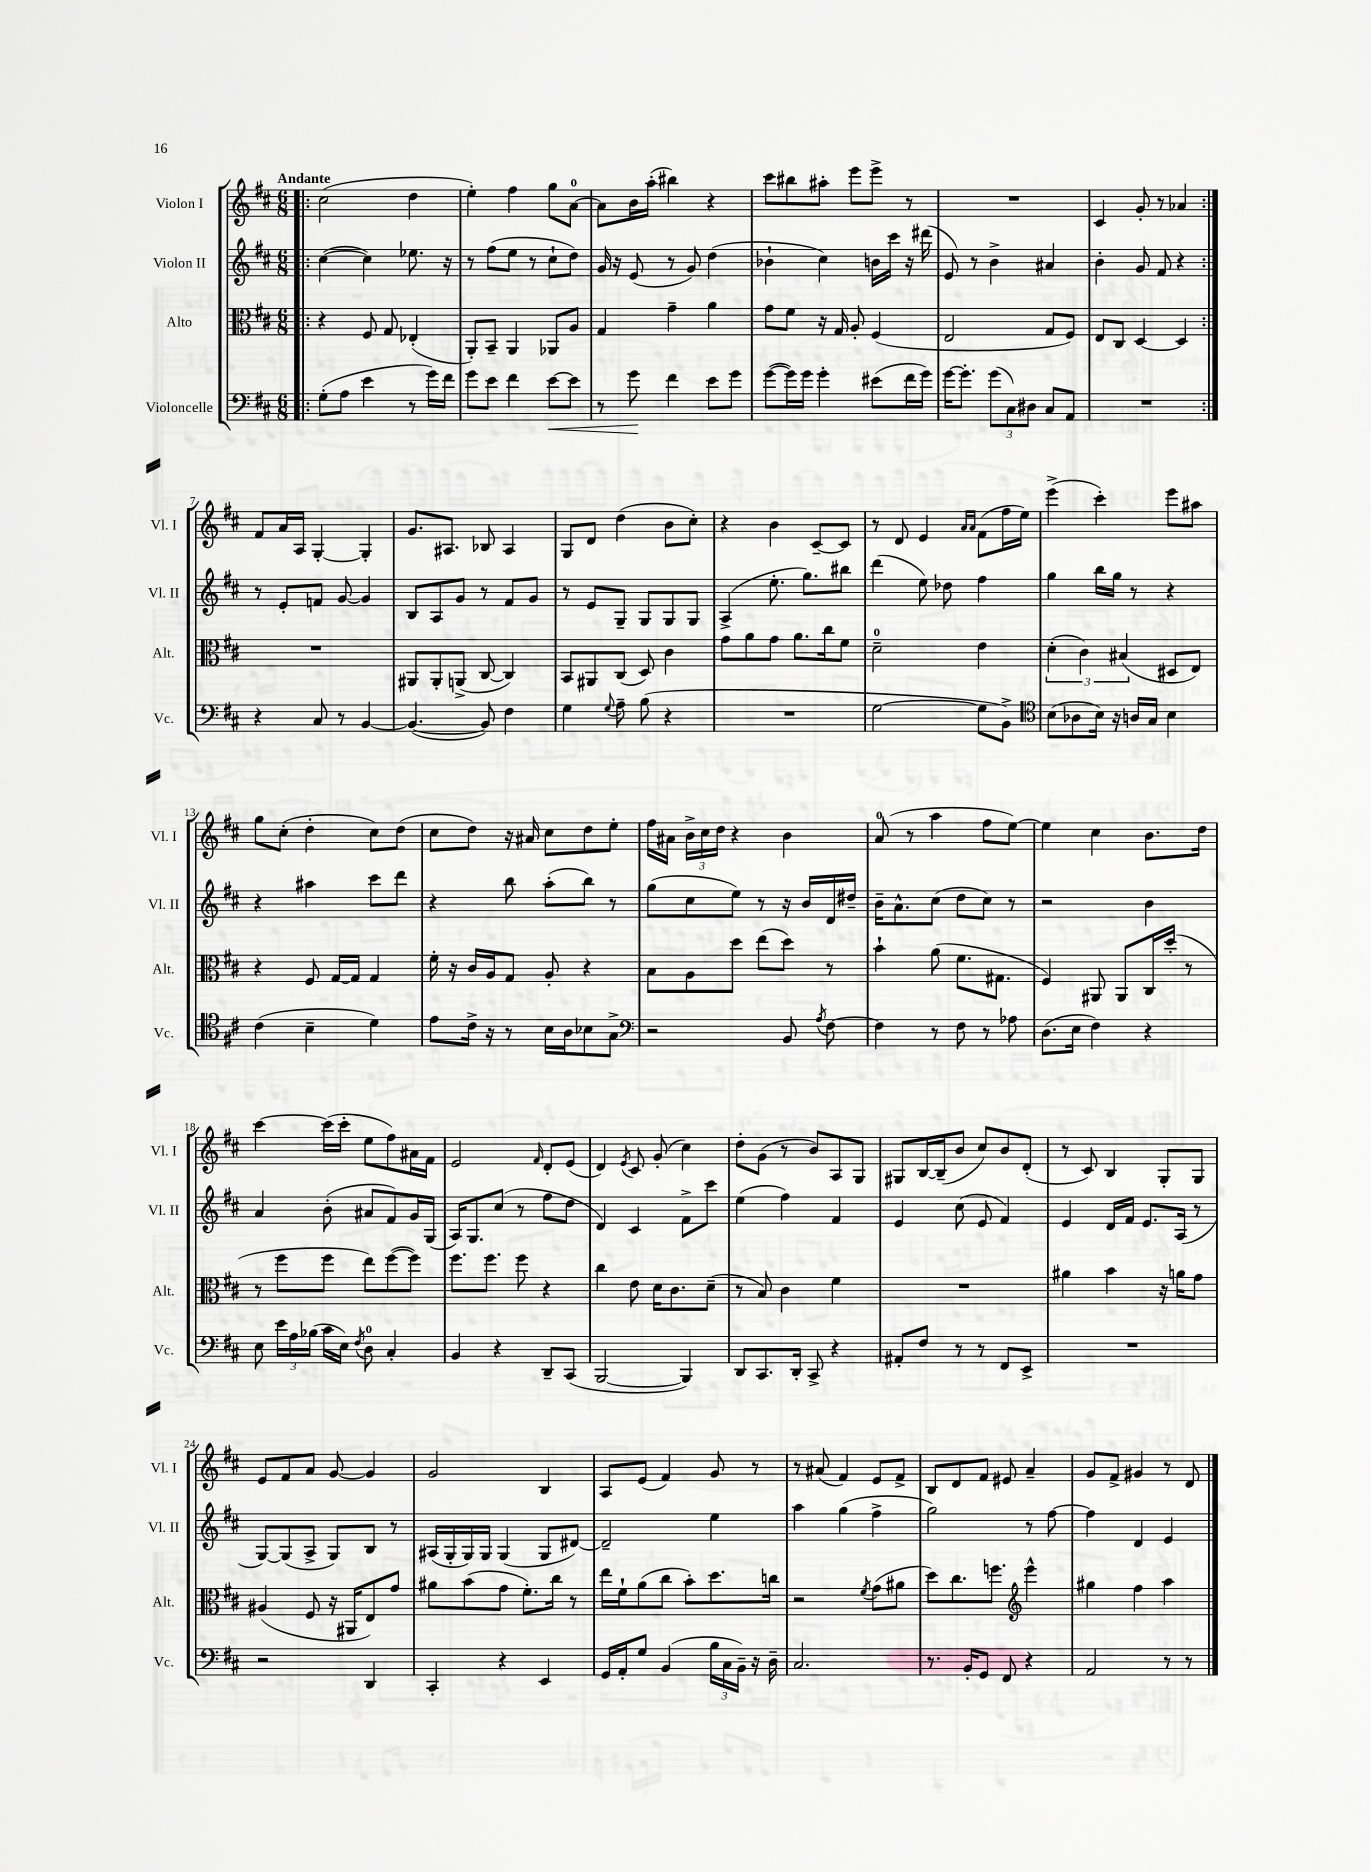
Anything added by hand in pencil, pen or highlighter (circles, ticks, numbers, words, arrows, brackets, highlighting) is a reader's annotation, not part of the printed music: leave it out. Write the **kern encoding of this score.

**kern	**dynam	**kern	**kern	**kern
*part4	*part4	*part3	*part2	*part1
*staff4	*staff4	*staff3	*staff2	*staff1
*I"Violoncelle	*	*I"Alto	*I"Violon II	*I"Violon I
*I'Vc.	*	*I'Alt.	*I'Vl. II	*I'Vl. I
*clefF4	*	*clefC3	*clefG2	*clefG2
*k[f#c#]	*	*k[f#c#]	*k[f#c#]	*k[f#c#]
*M6/8	*	*M6/8	*M6/8	*M6/8
=1!|:	=1!|:	=1!|:	=1!|:	=1!|:
!	!	!	!	!LO:TX:a:B:t=Andante
(8G'\L	.	4r	([4cc#\	(2cc#\
8A\J	.	.	.	.
4e\	.	8F#/	4cc#\])	.
.	.	8G/	.	.
8r	.	(4E-X'/	8.ee-X\	4dd\
16g\LL)	.	.	.	.
16f#\JJ	.	.	16r	.
=2	=2	=2	=2	=2
8g\L	.	8AA'/L)	8r	4ee'\)
8e\J	.	8BB~/J	(8ff#\L	.
4f#\	.	4AA/	8ee\J	4ff#\
.	.	.	8r	.
!	!LO:HP:b	!	!	!
[8e\L	<	8AA-X/L	8cc#`\L	8gg\L
8e\J]	.	8A/J	8dd\J)	[8a\J
=3	=3	=3	=3	=3
8r	.	4G/	16g/	8a\L]
.	.	.	16r	.
8g\	.	.	(8e/	16b\L
.	.	.	.	(16aa'\JJ
4f#\	[	4g~\	8r	4bb#X\)
.	.	.	8g/)	.
8e\L	.	4a\	(4dd\	4r
8g\J	.	.	.	.
=4	=4	=4	=4	=4
([8g\L	.	8g\L	4b-X`\	8ccc#\L
16g\L])	.	8f#\J	.	8bb#X\
16g\JJ	.	.	.	.
4g'\	.	16r	4cc#\)	8aa#X'\J
.	.	16G/	.	.
.	.	8A'/	.	8eee\L
(8e#X\L	.	(4F#/	16bn\LL	8eee^\J
.	.	.	16ccc#\JJ	.
16f#\L	.	.	16r	8r
16g\JJ)	.	.	(16ddd#X\	.
=5	=5	=5	=5	=5
[16g\KL	.	2E/	8e/)	2.r
8.g'\J]	.	.	.	.
.	.	.	8r	.
(12g\L	.	.	4b^\	.
12C#\)	.	.	.	.
12D#X\J	.	.	.	.
8C#/L	.	8G/L	4a#X/	.
8AA/J	.	8F#/J)	.	.
=6	=6	=6	=6	=6
2.r	.	8E/L	4b'\	4c#/
.	.	8C#/J	.	.
.	.	[4D/	8g/	8g'/
.	.	.	8f#/	8r
.	.	4D/]	4r	4a-X/
!!LO:LB:g=z
=7:|!	=7:|!	=7:|!	=7:|!	=7:|!
4r	.	2.r	8r	8f#/L
.	.	.	8e'/L	16a/L
.	.	.	.	16A/JJ
8C#/	.	.	8fn/J	[4G'/
8r	.	.	[8g/	.
[4BB/	.	.	4g/]	4G'/]
=8	=8	=8	=8	=8
(4.BB/_	.	8AA#X/L	8B/L	8.g/L
.	.	8AA#'/	8A/	.
.	.	.	.	8.A#X/J
.	.	(8AAn^/J	8g/J	.
8BB/])	.	[8C#/	8r	8B-X/
4F#\	.	4C#/])	8f#/L	4A#/
.	.	.	8g/J	.
=9	=9	=9	=9	=9
4G\	.	8BB/L	8r	8G/L
.	.	8AA#X/	8e/L	8d/J
8qqG/	.	.	.	.
8A~\	.	(8C#/J	8G~/J	(4dd\
(8B\	.	8D/)	8G/L	.
4r	.	4c#\	8G/	8b\L
.	.	.	8G/J	8cc#'\J)
=10	=10	=10	=10	=10
2.r	.	8g\L	(4A^/	4r
.	.	8a\	.	.
.	.	8g\J	8.ee'\	4b\
.	.	8.a\L	.	.
.	.	.	8.gg\L)	.
.	.	.	.	[8c#~/L
.	.	16cc#\k	.	.
.	.	8f#\J	8bb#X\J	8c#/J]
=11	=11	=11	=11	=11
[2G\	.	2d~\	(4ddd\	8r
.	.	.	.	8d/
.	.	.	8ee\)	4e/
.	.	.	8dd-X\	.
.	.	.	.	16qqa/LL
.	.	.	.	16qqa/JJ
8G\L]	.	4e\	4ff#\	(8f#\L
8BB^\J)	.	.	.	16ff#\L
.	.	.	.	16ee\JJ)
=12	=12	=12	=12	=12
*clefC4	*	*	*	*
(8B\L	.	(6d'\	4gg\	(4eee^\
8A-X\	.	.	.	.
.	.	6c#\)	.	.
16B\Jk)	.	.	16bb\LL	4ccc#'\)
16r	.	.	16gg\JJ	.
.	.	(6B#X/	.	.
16An/LL	.	.	8r	.
16G/JJ	.	.	.	.
4B\	.	8D#X/L	4r	8eee\L
.	.	8E/J)	.	8aa#X\J
!!LO:LB:g=z
=13	=13	=13	=13	=13
(4c#\	.	4r	4r	8gg\L
.	.	.	.	(8cc#'\J
4B~\	.	8F#/	4aa#X\	4dd'\
.	.	[16G/LL	.	.
.	.	16G/JJ]	.	.
4d\)	.	4G/	8ccc#\L	8cc#\L)
.	.	.	8ddd\J	(8dd\J
=14	=14	=14	=14	=14
8e\L	.	16f#'\	4r	8cc#\L
.	.	16r	.	.
16c#^\Jk	.	16c#/LL	.	8dd\J)
16r	.	16A/J	.	.
8r	.	8G/J	8bb\	16r
.	.	.	.	16a#X/
16B\LL	.	8A'/	(8aa'\L	8cc#\L
16A\J	.	.	.	.
8B-X\	.	4r	8bb\J)	8dd\
8G^\J	.	.	8r	8ee'\J
=15	=15	=15	=15	=15
*clefF4	*	*	*	*
2r	.	8B\L	(8gg\L	16ff#\LL
.	.	.	.	16a#X\JJ
.	.	8A\	8cc#\	24b^\LL
.	.	.	.	24cc#\
.	.	.	.	24dd\JJ
.	.	8dd\J	8ee\J)	4r
.	.	(8ee\L	8r	.
8BB/	.	8dd\J)	16r	4b\
.	.	.	16b/LL	.
8qA/	.	.	.	.
[8F#\	.	8r	16d/	.
.	.	.	16dd#X~/JJ	.
=16	=16	=16	=16	=16
4F#\]	.	4b`\	16b~\KL	(8a/
.	.	.	8.a^^\	.
.	.	.	.	8r
8r	.	(8a\	(8cc#\J	4aa\
8F#\	.	8.f#\L	8dd\L	.
8r	.	.	8cc#\J)	8ff#\L
.	.	8.G#X\J	.	.
8A-X\	.	.	8r	[8ee\J)
=17	=17	=17	=17	=17
(8.D\L	.	4F#/)	2r	4ee\]
16E\Jk	.	.	.	.
4F#\)	.	8AA#X/	.	4cc#\
.	.	8AA#/L	.	.
4r	.	16C#/L	4b\	8.b\L
.	.	(16dd'/JJ	.	.
.	.	8r	.	.
.	.	.	.	16dd\Jk
!!LO:LB:g=z
=18	=18	=18	=18	=18
8E\	.	8r	4a/	[4ccc#\
24e\LL	.	8ff#\L	.	.
24A\	.	.	.	.
(24B-X\JJ	.	.	.	.
16c#\LL	.	8ff#\J	(8b'\	(16ccc#\LL]
16E\JJ)	.	.	.	16ccc#'\JJ
8qF#/	.	.	.	.
8D\	.	8ee\L)	8a#X/L	8ee\L
4C#'/	.	([8ff#\	8f#/)	8ff#\)
.	.	8ff#\J])	16g/L	16a#X\L
.	.	.	(16G/JJ	16f#\JJ
=19	=19	=19	=19	=19
4BB/	.	8.ff#\L	16A/KL)	2e/
.	.	.	8.G/	.
.	.	8.ff#\J	.	.
4r	.	.	(8cc#/J	.
.	.	8ff#\	8r	.
.	.	.	.	16qqf#/
8DD~/L	.	4r	8ff#\L	8d'/L
(8CC#/J	.	.	8dd\J	(8e/J
=20	=20	=20	=20	=20
[2BBB/	.	4cc#\	4d/)	4d/)
.	.	.	.	8qe/
.	.	8e\	4c#/	8c#/
.	.	16d\KL	.	(8g'/
.	.	8.c#\	.	.
4BBB/])	.	.	8f#^\L	4cc#\)
.	.	(8d~\J	8ccc#\J	.
=21	=21	=21	=21	=21
8DD/L	.	8r	(4ee\	8dd'\L
8.CC#/	.	8B/)	.	(8g\J
.	.	4c#\	4ff#\)	8r
16DD'/Jk	.	.	.	.
8CC#^/	.	.	.	8b/L)
4r	.	4f#\	4f#/	8A/
.	.	.	.	8G/J
=22	=22	=22	=22	=22
8AA#X'/L	.	2.r	4e/	8G#X/L
8F#/J	.	.	.	[16B/L
.	.	.	.	(16B~/J]
8r	.	.	(8cc#\	8b/J
8r	.	.	8e/	8cc#/L)
8FF#/L	.	.	4f#/)	8b/
8EE^/J	.	.	.	(8d'/J
=23	=23	=23	=23	=23
2.r	.	4a#X\	4e/	8r
.	.	.	.	8c#/)
.	.	4b\	16d/LL	4B/
.	.	.	16f#/JJ	.
.	.	.	8.e/L	.
.	.	16r	.	8G'/L
.	.	16an\KL	(16A/Jk	.
.	.	8g\J	8r	8G/J
!!LO:LB:g=z
=24	=24	=24	=24	=24
2r	.	(4A#X/	[8G/L)	8e/L
.	.	.	(8G/]	8f#/
.	.	8F#/	8A^/J	8a/J
.	.	16r	8G/L)	[8g/
.	.	16AA#X/KL	.	.
4DD/	.	8E/)	8B/J	4g/]
.	.	8g/J	8r	.
=25	=25	=25	=25	=25
4CC#'/	.	8a#X\L	(16A#X/LL	2g/
.	.	.	16G'/	.
.	.	(8b\	16G/)	.
.	.	.	16G/JJ	.
4r	.	8g\J	(4G/	.
.	.	8.f#'\L)	.	.
4EE/	.	.	8G/L	4B/
.	.	16cc#\Jk	.	.
.	.	8r	[8d#X/J)	.
=26	=26	=26	=26	=26
16GG/LL	.	16ee\LL	2d#~/]	8A/L
16AA'/J	.	16f#`\J	.	.
8G/J	.	(8a\	.	(8e/J
(4BB/	.	8cc#\J	.	4f#/)
.	.	8b'\L)	.	.
24B\LL	.	8.dd\	4ee\	8g/
24C#\	.	.	.	.
24BB~\JJ)	.	.	.	.
16r	.	.	.	8r
16D~\	.	16ccn\Jk	.	.
=27	=27	=27	=27	=27
2.C#/	.	2r	4aa\	8r
.	.	.	.	(8a#X/
.	.	.	(4gg\	4f#/)
.	.	8qf#/	.	.
.	.	(8g\L	4ff#^\	8e/L
.	.	8a#X\J	.	8f#^/J
=28	=28	=28	=28	=28
8.r	.	8dd\L)	2gg\)	8B/L
.	.	8.cc#\	.	8d/
16BB'/KL	.	.	.	.
8GG/J	.	.	.	8f#/J
.	.	8.ffn\J	.	.
8FF#/	.	.	.	8e#X/
*	*	*clefG2	*	*
4r	.	4eee^^\	8r	4a~/
.	.	.	[8ff#\	.
=29	=29	=29	=29	=29
2AA/	.	4gg#X\	4ff#\]	8g/L
.	.	.	.	8f#^/J
.	.	4ff#\	4d/	4g#X/
8r	.	4aa\	4e/	8r
8r	.	.	.	8d/
==	==	==	==	==
*-	*-	*-	*-	*-
